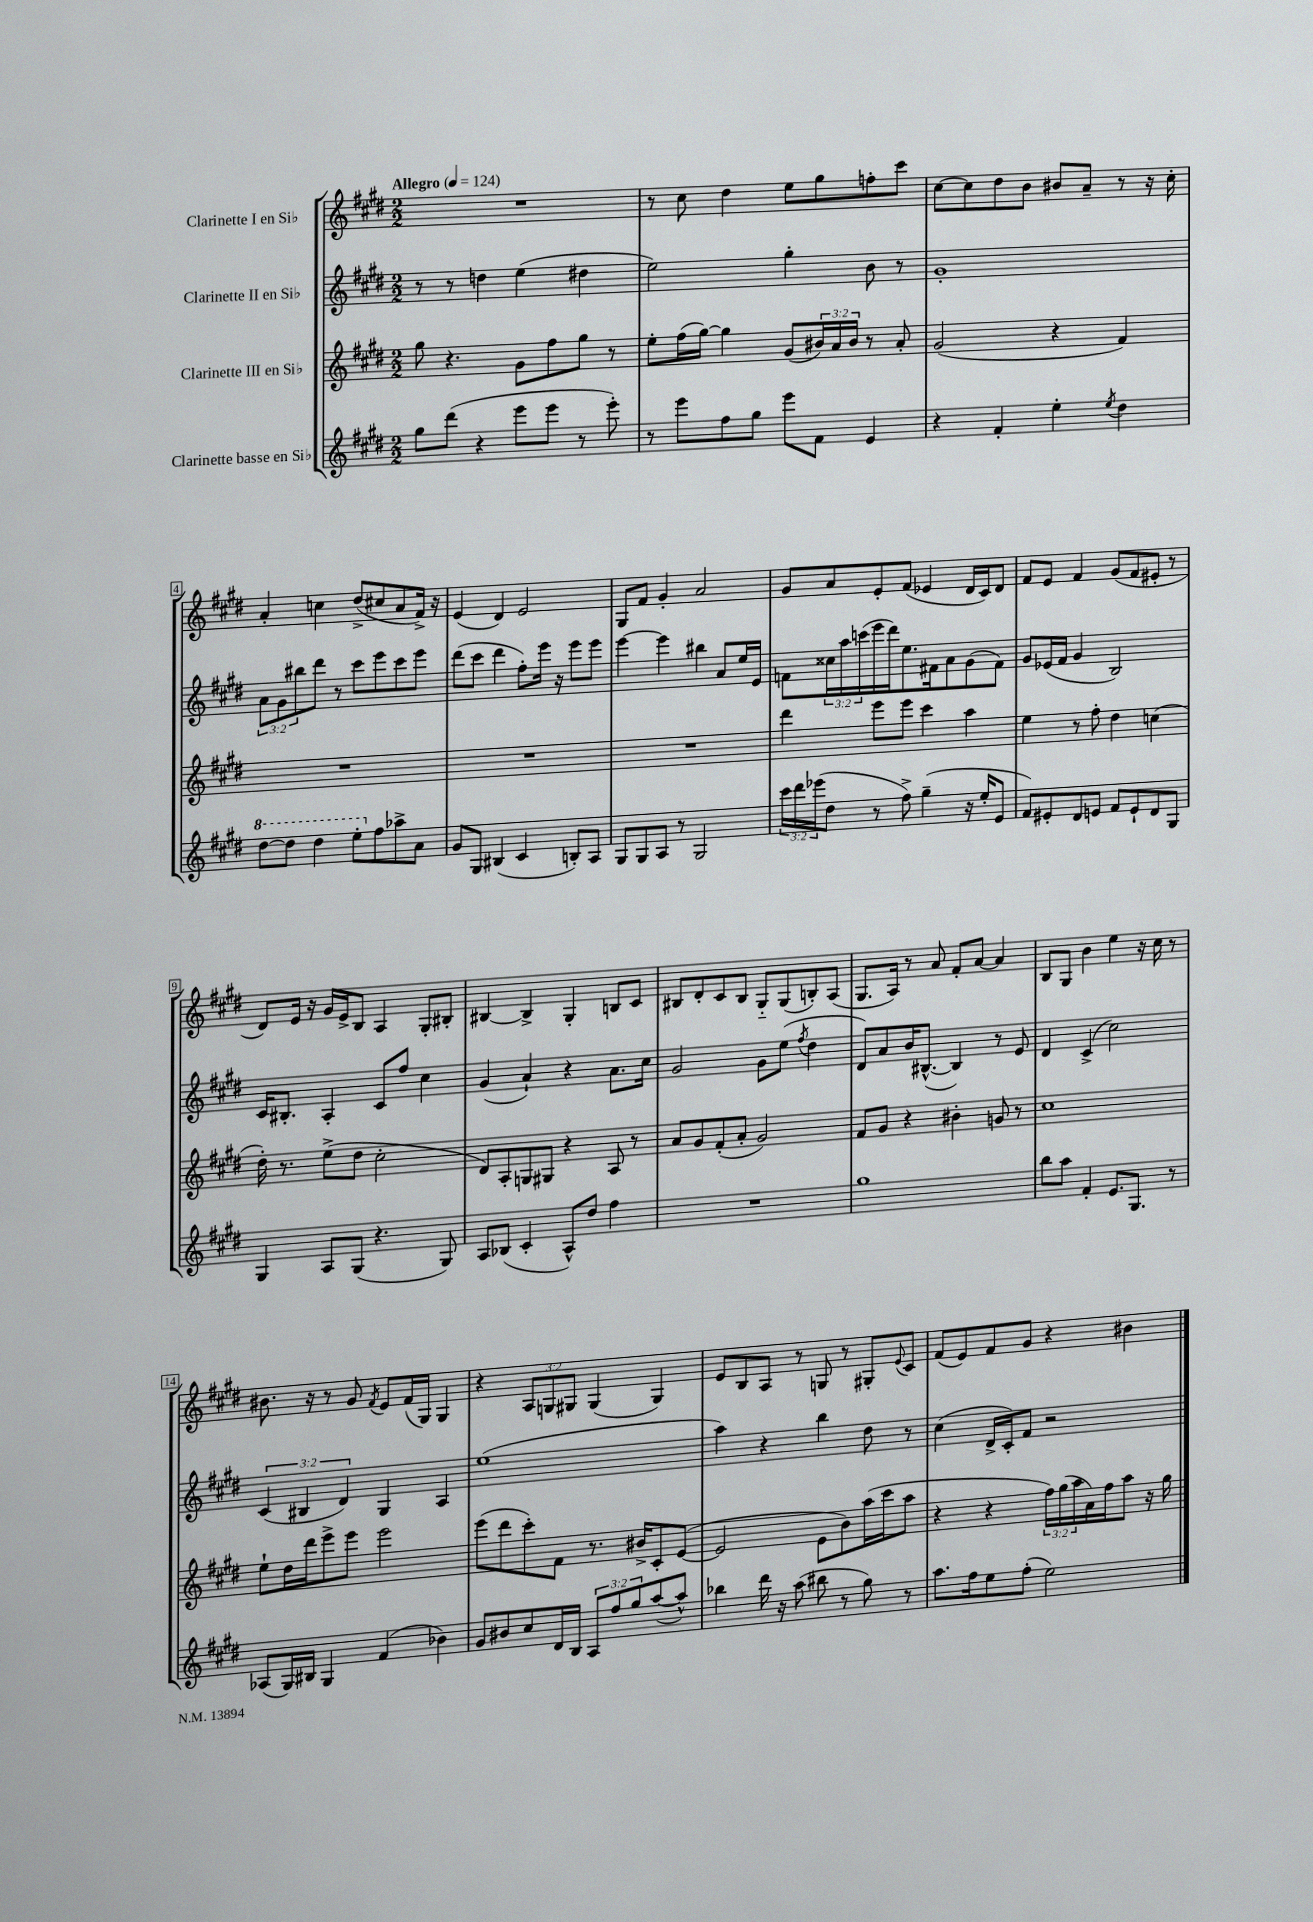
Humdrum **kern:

**kern	**kern	**kern	**kern
*staff4	*staff3	*staff2	*staff1
*clefG2	*clefG2	*clefG2	*clefG2
*k[f#c#g#d#]	*k[f#c#g#d#]	*k[f#c#g#d#]	*k[f#c#g#d#]
*M2/2	*M2/2	*M2/2	*M2/2
*MM124	*MM124	*MM124	*MM124
8gg#\L	8gg#\	8r	1r
(8ddd#\J	4.r	8r	.
4r	.	4dd\	.
8eee\L	8g#\L	(4ee\	.
8eee\J	8ff#\	.	.
8r	8gg#\J	4dd#\	.
8eee'\)	8r	.	.
=	=	=	=
8r	8ee'\L	2ee\)	8r
8eee\L	(16ff#\L	.	8cc#\
.	[16gg#\JJ)	.	.
8ff#\	4gg#\]	.	4dd#\
8gg#\J	.	.	.
8eee\L	(8g#/L	4gg#'\	8ee\L
8f#\J	24b#/L)	.	8gg#\
.	24a/	.	.
.	24b#/JJ	.	.
4e/	8r	8b\	8ff'\
.	8a'/	8r	8ccc#\J
=	=	=	=
4r	(2g#/	1g#'	[8cc#\L
.	.	.	8cc#\]
4f#'/	.	.	8dd#\
.	.	.	8b\J
4ee'\	4r	.	8b#/L
.	.	.	8a~/J
8qee/	.	.	.
4dd#\	4f#/)	.	8r
.	.	.	16r
.	.	.	16cc#'\
=	=	=	=
[8ddd#\L	1r	12a\L	4a'/
.	.	12g#\	.
8ddd#\]J	.	.	.
.	.	12bb#\	.
4ddd#\	.	8ddd#\J	4cc\
.	.	8r	.
8eee'\L	.	8ccc#\L	(8dd#^/L
8ff#\	.	8eee\	8cc#/
8aa-^\	.	8ccc#\	8a/
8a\J	.	8eee\J	16f#^/Jk)
.	.	.	16r
=	=	=	=
8g#/L	1r	(8ddd#\L	(4e/
8G#/J	.	8ccc#\J	.
(4B#/	.	4ddd#\	4d#/)
4c#/	.	8ff#'\L)	2e/
.	.	16eee\Jk	.
.	.	16r	.
8B'/L)	.	8eee\L	.
8A/J	.	8eee\J	.
=	=	=	=
8G#/L	1r	[4eee\	8G#/L
8G#/	.	.	8f#/J
8A/J	.	4eee\]	4g#'/
8r	.	.	.
2G#/	.	4bb#\	2a/
.	.	8a/L	.
.	.	16ee/L	.
.	.	16e/JJ	.
=	=	=	=
24ccc#\LL	4ddd#\	8f\L	8g#/L
24ddd#\	.	.	.
(24eee-\J	.	.	.
8dd#\J	.	24cc##\L	8a/
.	.	24aa\	.
.	.	(24ccc\	.
8r	8eee\L	16eee\	8e'/
.	.	16ddd#\J)	.
8ff#^\)	8eee\J	8.ee\	(8f#/J
(4gg#~\	4ccc#\	.	4e-/
.	.	16f#\k	.
.	.	8a\	.
16r	4aa\	(8g#\	16d#/LL
16ee'/LK	.	.	16c#/J)
8e/J	.	8f#\J)	8d#/J
=	=	=	=
8f#/L)	4ee\	8g#/L	8f#/L
8e#'/	.	(16e-/L	8e/J
.	.	16f#/JJ	.
8d#/	8r	4g#/	4f#/
8e/J	8ff#'\	.	.
8f#/L	4dd#\	2B/)	(8g#/L
8e`/	.	.	8f#/
8d#/	(4cc\	.	8e#'/J
8G#/J	.	.	8r
=	=	=	=
4G#/	16dd#'\)	16c#/LK	8d#/L)
.	8.r	8.B#'/J	.
.	.	.	16e/Jk
.	.	.	16r
8A/L	(8ee^\L	4A'/	16g#/LL
.	.	.	16e^/J
(8G#/J	8dd#\J	.	8B/J
4.r	2cc#'\	8c#/L	4A/
.	.	8ff#/J	.
.	.	4cc#\	8G#'/L
8G#/)	.	.	8B#'/J
=	=	=	=
8A/L	8d#/L)	(4g#/	[4B#/
(8B-/J	8A'/	.	.
4c#'/	8G/	4a`/)	4B#^/]
.	8G#/J	.	.
8A^^/L)	4r	4r	4G#'/
8dd#/J	.	.	.
4ff#\	8A/	8.a\L	8B/L
.	8r	.	8c#/J
.	.	16cc#\Jk	.
=	=	=	=
1r	8a/L	2g#/	8B#/L
.	8g#/	.	8d#'/
.	(8f#'/	.	8c#/
.	8a'/J	.	8B#/J
.	2g#/)	8g#\L	8G#'~/L
.	.	(8ee\J	(8G#/
.	.	8qff#/	.
.	.	4dd#\	8B'/)
.	.	.	(8A/J
=	=	=	=
1gg#	8f#/L	8d#/L)	8.G#/L
.	8g#/J	8a/	.
.	.	.	16A/Jk)
.	4r	16b/K	8r
.	.	([8.B#^^/J	.
.	.	.	8a/
.	4b#'\	4B#/])	8f#'/L
.	.	.	[8a/J
.	8g/	8r	4a/]
.	8r	8e/	.
=	=	=	=
8bb\L	1cc#	4d#/	8B/L
8aa\J	.	.	8G#/J
4f#'/	.	(4c#^/	4b\
8.e/L	.	2cc#\)	4ee\
8.G#/J	.	.	.
.	.	.	16r
.	.	.	16cc#\
8r	.	.	8r
=	=	=	=
(8A-/L	8ee`\L	(6c#/	8.b#\
16G#/L)	16dd#\L	.	.
.	.	6B#/	.
16B#/JJ	16ddd#\J	.	16r
4G#/	8eee^\	.	8r
.	.	6d#/)	.
.	8eee\J	.	8g#/
.	.	.	8qf#/
(4f#/	2eee\	4G#/	8e/L
.	.	.	(16f#/L
.	.	.	16G#/JJ)
4b-\)	.	4A/	4G#/
=	=	=	=
8g#/L	(8eee\L	(1ee	4r
8b#/	8ddd#\	.	.
8cc#/	8ccc#'\)	.	12A/L
.	.	.	12G/
16d#/L	8f#\J	.	.
.	.	.	12G#/J
16B/JJ	.	.	.
12A/L	8.r	.	(4G#/
12ff#/	.	.	.
12gg#/	.	.	.
.	16b#^/LK	.	.
([8aa/	8c#'/	.	4G#/)
8aa^^/]J)	([8e/J	.	.
=	=	=	=
4bb-\	2e/]	4aa\)	8e/L
.	.	.	8B/
16ddd#\	.	4r	8A/J
16r	.	.	.
(8aa\	.	.	8r
8bb#\	8e\L	4bb\	8G/
8r	8b\)	.	8r
8gg#\)	(16aa\L	8dd#\	8G#'/L
.	16ccc#\J	.	.
.	.	.	8qqe/
8r	8aa\J	8r	8c#/J
=	=	=	=
8.aa\L	4r	(4cc#\	(8f#/L
.	.	.	8e/)
16ff#\k	.	.	.
8ee\	4r	16d#^/LL	8f#/
.	.	16c#'/J)	.
(8ff#'\J	.	8f#/J	8g#/J
2ee\)	24ff#\LL)	2r	4r
.	(24gg#\	.	.
.	24aa\	.	.
.	16a\)	.	.
.	16ff#\J	.	.
.	8aa\J	.	4b#\
.	16r	.	.
.	16gg#\	.	.
==	==	==	==
*-	*-	*-	*-
